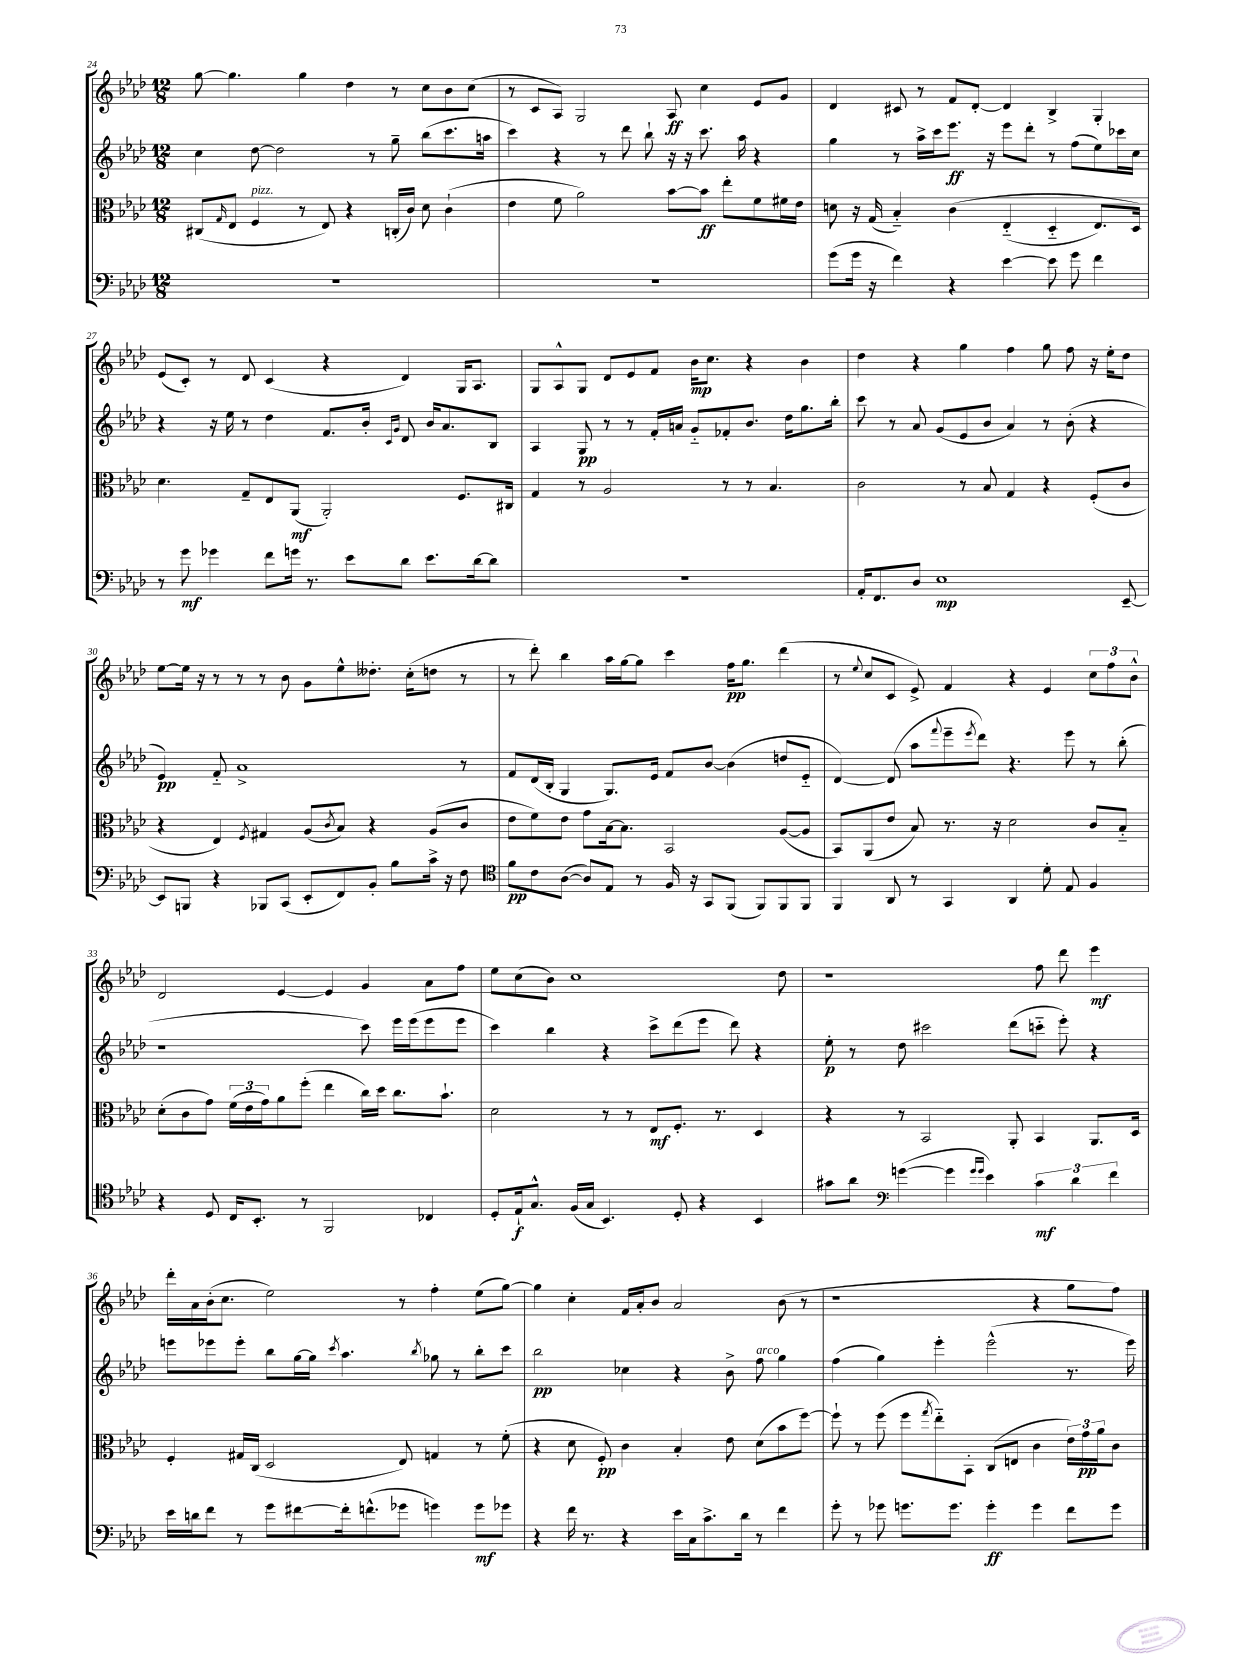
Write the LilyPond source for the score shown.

<<
\new StaffGroup <<
\new Staff = "s0" {
    \clef treble \key aes \major \numericTimeSignature \time 12/8
    g''8~ g''4. g''4 des''4 r8 c''8 bes'8 c''8( |
    r8 c'8 aes8) g2 aes8\ff c''4 ees'8 g'8 |
    des'4 cis'8 r8 f'8 des'8~-. des'4 bes4-> g4-. |
    ees'8( c'8-.) r8 des'8 c'4( r4 des'4) g16 aes8. |
    g8 aes8-^ g8 des'8 ees'8 f'8 bes'16\mp c''8. r4 bes'4 |
    des''4 r4 g''4 f''4 g''8 f''8 r16 ees''16-. des''8 |
    ees''8~ ees''16 r16 r8 r8 r8 bes'8 g'8 ees''8-^ deses''8.-. c''16-.( d''8 r8 |
    r8 des'''8-.) bes''4 aes''16 g''16~ g''8 c'''4 f''16\pp g''8. des'''4( |
    r8 \appoggiatura { ees''8 } c''8 c'8 ees'8->) f'4 r4 ees'4 \tuplet 3/2 { c''8 f''8 bes'8-^ } |
    des'2 ees'4~ ees'4 g'4 aes'8 f''8 |
    ees''8 c''8( bes'8) c''1 des''8 |
    r1 f''8 des'''8 ees'''4\mf |
    des'''16-. aes'16 bes'16-.( c''8. ees''2) r8 f''4-. ees''8( g''8~) |
    g''4 c''4-. f'16 aes'16-. bes'8 aes'2 bes'8( r8 |
    r1 r4 g''8 f''8) \bar "|." |
}
\new Staff = "s1" {
    \clef treble \key aes \major \numericTimeSignature \time 12/8
    c''4 des''8~ des''2 r8 g''8-- bes''8( c'''8. a''16 |
    c'''4) r4 r8 des'''8 bes''8-! r16 r16 c'''8. aes''16 r4 |
    g''4 r8 aes''16-> c'''16 ees'''8.\ff r16 ees'''8 des'''8-. r8 f''8( ees''8) ces'''16 c''16 |
    r4 r16 ees''16 r8 des''4 f'8. bes'16-. \grace { c'16 g'16 } des'8 bes'16 aes'8. bes8 |
    aes4 g8\pp r8 r8 f'16-. a'16 g'8-_ fes'8-. bes'8. des''16 g''8. bes''16-. |
    c'''8 r8 aes'8 g'8( ees'8 bes'8 aes'4) r8 bes'8-.( r4 |
    ees'4\pp) f'8-_ aes'1-> r8 |
    f'8 des'16( bes16-. g4 g8.) ees'16 f'8 bes'8~ bes'4( d''8 ees'8-_ |
    des'4~) des'8( aes''8 \appoggiatura { f'''8 } ees'''8-- \acciaccatura { ees'''8 } des'''8) r4. ees'''8 r8 bes''8-.( |
    r1 c'''8) ees'''16 ees'''16( ees'''8 ees'''8 |
    c'''4) bes''4 r4 c'''8-> des'''8( ees'''8 des'''8) r4 |
    ees''8-.\p r8 des''8 cis'''2 des'''8( c'''8-_ ees'''8-.) r4 |
    e'''8 ees'''8 ees'''8-. bes''8 g''16~ g''16 \acciaccatura { c'''8 } aes''4. \acciaccatura { bes''8 } ges''8 r8 bes''8-. c'''8 |
    bes''2\pp ces''4 r4 bes'8-> f''8^\markup { \italic "arco" } g''4 |
    f''4( g''4) ees'''4-. ees'''2-^( r8. ees'''16) \bar "|." |
}
\new Staff = "s2" {
    \clef alto \key aes \major \numericTimeSignature \time 12/8
    cis8( \grace { g16 } ees8 f4^\markup { \italic "pizz." } r8 ees8) r4 c16-.( c'16) des'8 c'4-!( |
    ees'4 f'8 aes'2) bes'8~ bes'8\ff ees''8-. f'8 fis'16 ees'16 |
    d'8 r16 g16( bes4-_) c'4\( ees4-_( des4-_ ees8.) des16\) |
    des'4. g8-- ees8 aes,8\mf( aes,2-.) f8. cis16 |
    g4 r8 aes2 r8 r8 bes4. |
    c'2 r8 bes8 g4 r4 f8-.( c'8 |
    r4 ees4) \acciaccatura { f8 } gis4 aes8( \acciaccatura { c'8 } bes8) r4 aes8( c'8 |
    ees'8 f'8) ees'8 g'8 bes16~ bes8. bes,2 aes8~( aes8 |
    bes,8) aes,8( ees'8 bes8) r8. r16 des'2 c'8 bes8-_ |
    des'8-.( c'8 g'8) \tuplet 3/2 { f'16( ees'16 g'16) } aes'8 f''8-.( ees''4 c''16) des''16 c''8. bes'8.-! |
    des'2 r8 r8 ees8\mf f8.-. r8. des4 |
    r4 r8 bes,2 aes,8-. bes,4 aes,8. des16 |
    f4-. gis16 c16( des2 ees8) g4 r8 f'8-.( |
    r4 des'8 f8-.\pp) c'4 bes4-. ees'8 des'8( bes'8 f''8~) |
    f''8-! r8 f''8( f''8 \acciaccatura { g''8 } ees''8-_) bes,8-. c8( e8 c'4 \tuplet 3/2 { ees'16) g'16\pp aes'16 } c'8 \bar "|." |
}
\new Staff = "s3" {
    \clef bass \key aes \major \numericTimeSignature \time 12/8
    R1. |
    R1. |
    g'8( g'16 r16 f'4) r4 ees'4~ ees'8 g'8 f'4 |
    r8 g'8\mf ges'4 f'8 g'16 r8. ees'8 des'8 ees'8. des'16~ des'8 |
    R1. |
    aes,16-. f,8. des8 ees1\mp ees,8~-- |
    ees,8 b,,8 r4 bes,,8 c,8( ees,8-. f,8) bes,8-. bes8 c'16-> r16 f8 |
    \clef tenor f'8\pp c'8 aes8~( aes8) ees8 r8 f16 r16 g,8 f,8( f,8) f,8 f,8 |
    f,4 aes,8 r8 g,4 aes,4 des'8-. ees8 f4 |
    r4 des8 c16 bes,8.-. r8 f,2 ces4 |
    des8-. ees16-!\f g8.-^ f16( g16 bes,4.) des8-. r4 bes,4 |
    gis'8 aes'8 \clef bass g'4~( g'4 \grace { g'16 g'16 } ees'4) \tuplet 3/2 { c'4\mf des'4 f'4 } |
    ees'16 d'16 f'8 r8 g'8 fis'8~ fis'16-. f'8.-^( ges'8 g'4) g'8\mf ges'8 |
    r4 f'16 r8. r4 ees'16 c16 c'8.-> des'16 r8 f'4 |
    g'8-. r8 ges'8 g'8. g'8. g'4-.\ff g'4 f'8 g'8 \bar "|." |
}
>>
>>
\layout { \context { \Score currentBarNumber = #24 } }
